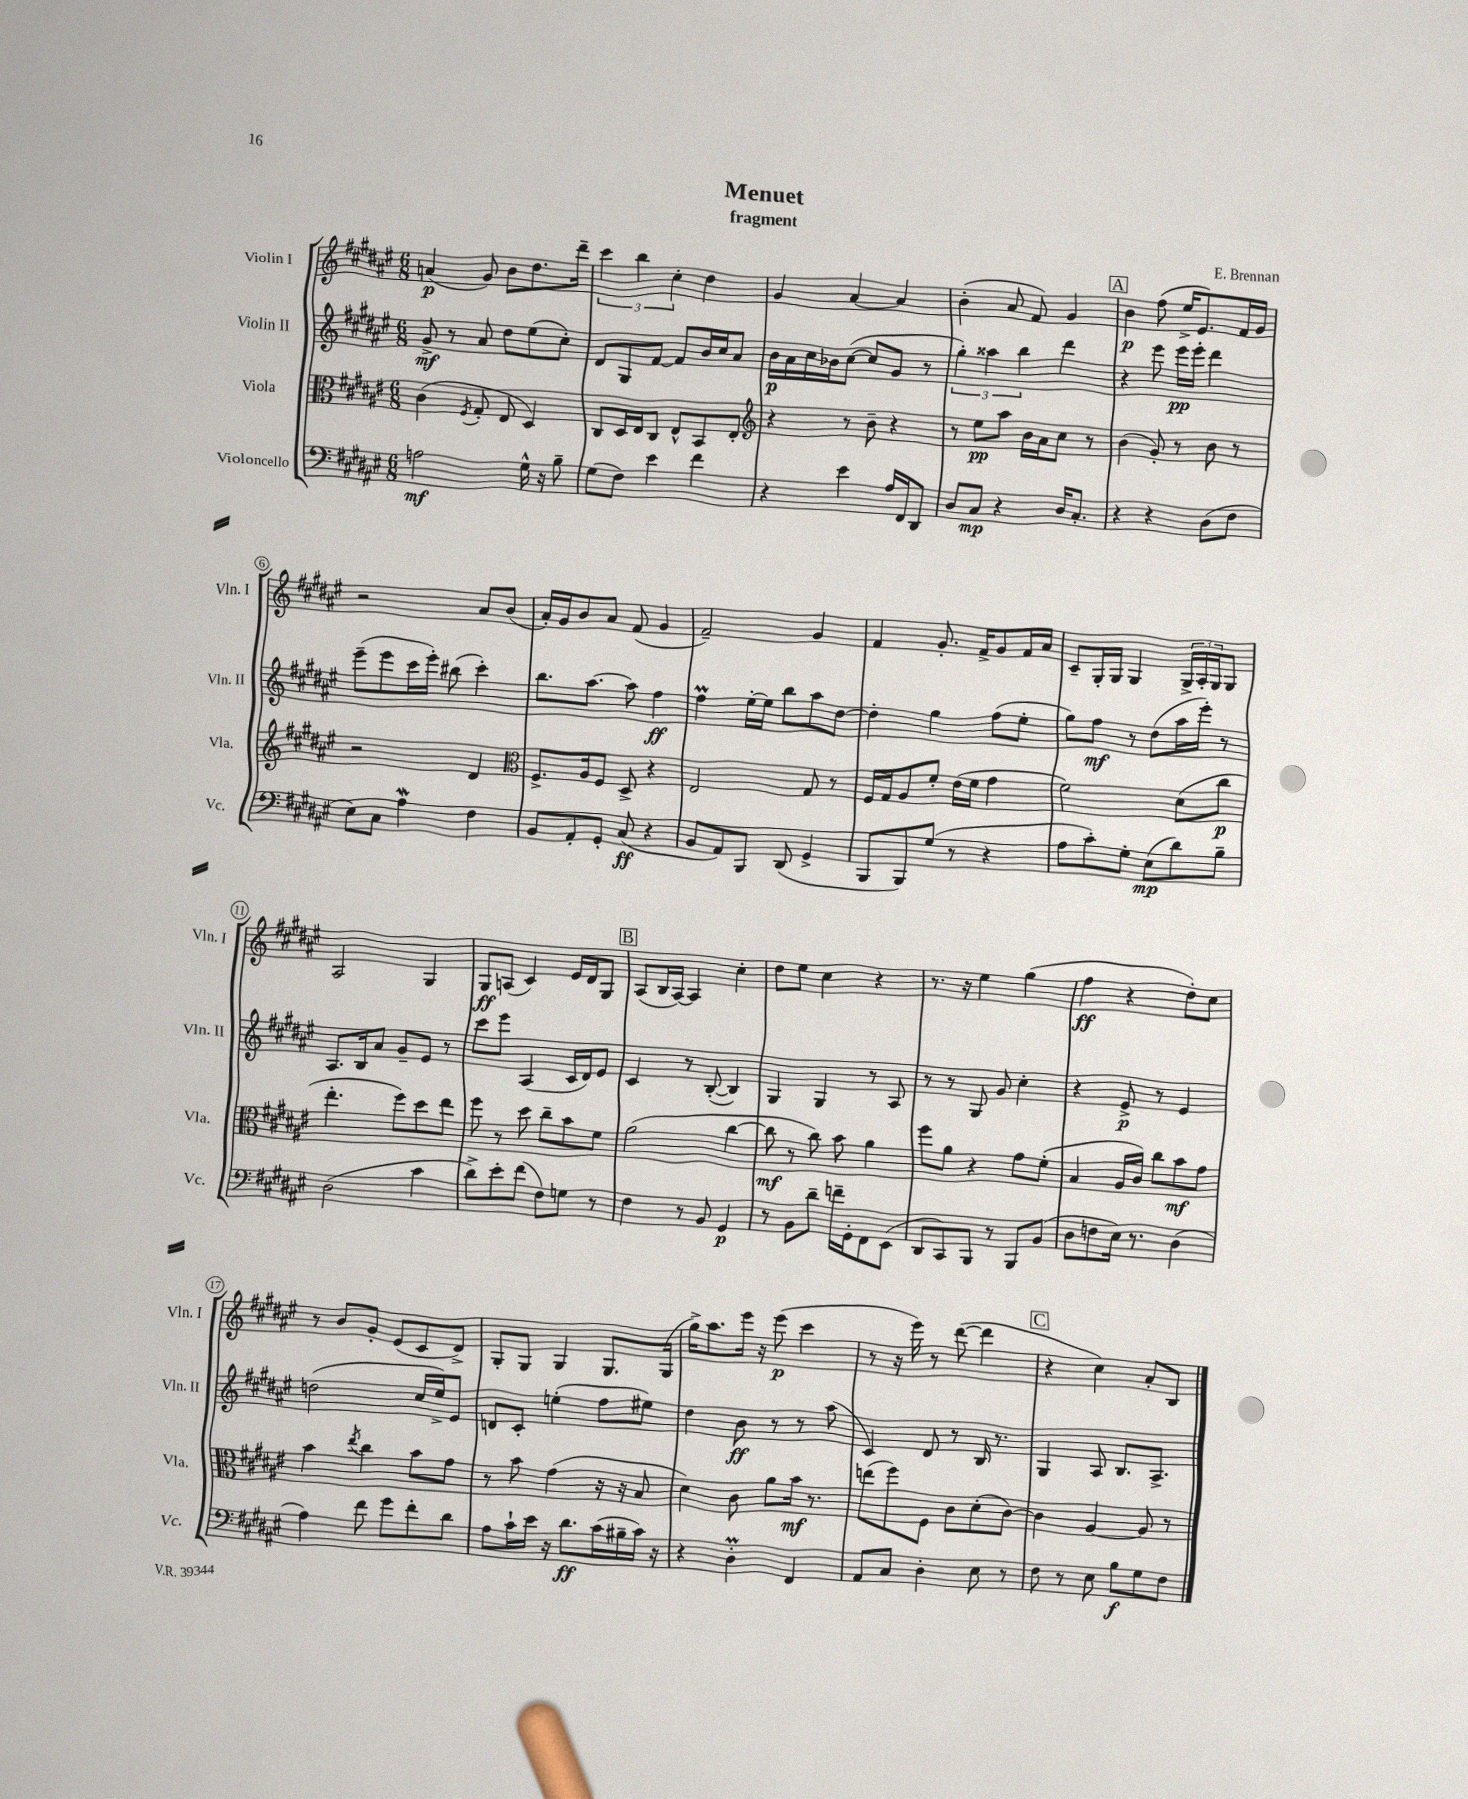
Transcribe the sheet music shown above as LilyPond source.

\header { title = "Menuet" composer = "E. Brennan" subtitle = "fragment" }
<<
\new StaffGroup <<
\new Staff = "s0" \with { instrumentName = "Violin I" shortInstrumentName = "Vln. I" } {
    \clef treble \key fis \major \numericTimeSignature \time 6/8
    a'4\p( gis'8) b'8 dis''8. dis'''16-- |
    \tuplet 3/2 { cis'''4 b''4 cis''4-. } dis''4 |
    gis'4 ais'4~ ais'4 |
    b'4-.( ais'8 fis'8) gis'4 |
    \mark \markup { \box "A" } b'4\p fis''8( eis''16-> eis'8.) fis'16 gis'16 |
    r2 ais'8 b'8( |
    ais'16-.) gis'16 b'8 ais'8 fis'8( gis'4 |
    fis'2--) gis'4 |
    fis'4 gis'8.-. fis'16-> gis'8 fis'16 ais'16 |
    cis'8-- gis16-. gis16 gis4 \tuplet 3/2 { gis16-> ais16-. gis16 } gis8 |
    ais2 gis4 |
    gis8\ff a8( cis'4) eis'16 dis'16 gis8 |
    \mark \markup { \box "B" } ais8( b16 ais16~) ais4 cis''4-. |
    dis''8 eis''8 cis''4 r4 |
    r8. r16 eis''4 gis''4( |
    fis''4\ff r4 dis''8-.) cis''8 |
    r8 b'8 gis'8-. eis'8( cis'8 dis'8->) |
    gis8-. gis8 gis4 gis8. gis16( |
    gis''16->) ais''8. eis'''16 r16 eis'''8\p( cis'''4 |
    r8 r16 eis'''16) r8 dis'''8~( dis'''4 |
    \mark \markup { \box "C" } r4 cis''4) ais'8-. b8 \bar "|." |
}
\new Staff = "s1" \with { instrumentName = "Violin II" shortInstrumentName = "Vln. II" } {
    \clef treble \key fis \major \numericTimeSignature \time 6/8
    gis'8->\mf r8 ais'8 dis''8 eis''8( cis''8-.) |
    dis'8 gis8 fis'8~ fis'8 b'16 cis''16 ais'8 |
    b'16\p ais'16 cis''16 bes'16 cis''8~( cis''8 gis'8 r8 |
    \tuplet 3/2 { gis''4-.) aisis''4 b''4 } dis'''4 |
    \mark \markup { \box "A" } r4 eis'''8 eis'''16\pp eis'''16-. dis'''4 |
    eis'''8--( eis'''8 cis'''16 eis'''16-.) bis''8( cis'''4-.) |
    b''8. ais''8.~ ais''8 fis''4\ff |
    fis''4\prall eis''16~-. eis''16 b''8 ais''8 dis''8~ |
    dis''4-. gis''4 fis''8( eis''8-. |
    gis''8) fis''8\mf r8 dis''8( ais''16 eis'''16-.) r8 |
    ais8. b16 ais'8 gis'8-- eis'8 r8 |
    cis'''8 eis'''8 ais4( cis'16 dis'16) eis'8 |
    \mark \markup { \box "B" } cis'4 r8 b8~-.( b4) |
    gis4 gis4 r8 ais8 |
    r8 r8 gis8 gis'8 cis''4-. |
    r4 eis'8->\p r8 eis'4 |
    d''2( cis''16 eis''16->) eis'8 |
    d'8 cis'8-. e''4-.( fis''8 eis''8) |
    dis''4 b'8\ff r8 r8 ais''8( |
    cis'4) dis'8 r8 b16 r8. |
    \mark \markup { \box "C" } gis4 ais8 b8. ais8.-> \bar "|." |
}
\new Staff = "s2" \with { instrumentName = "Viola" shortInstrumentName = "Vla." } {
    \clef alto \key fis \major \numericTimeSignature \time 6/8
    cis'4( \acciaccatura { fis8 } gis8-. eis8 dis4) |
    cis8 dis16 eis16 cis8 eis8-^ b,8 eis8-. |
    \clef treble r4 r8 b'8-- r4 |
    r8 eis''8\pp ais''8 b'16 ais'16 cis''8 r8 |
    \mark \markup { \box "A" } b'4( gis'8-.) r8 b'8 r8 |
    r2 dis'4 |
    \clef alto fis8.-> ais16 fis8 dis8-> r4 |
    eis2 gis8 r8 |
    fis16 gis16 ais8 fis'8-. eis'16( fis'16 gis'4 |
    fis'2) dis'8( cis''8\p |
    eis''4.-. fis''8) dis''8 eis''8 |
    fis''8 r8 dis''8 cis''8-- b'8 fis'8 |
    \mark \markup { \box "B" } ais'2( cis''4~ |
    cis''8\mf r8 cis''8) b'8 ais'4 |
    fis''8 ais'8 r4 gis'8 fis'8-.( |
    b4 ais16 cis'16) cis''8 b'8\mf gis'8 |
    b'4 \acciaccatura { eis''8 } cis''4 b'8 gis'8 |
    r8 b'8 gis'4( r16 r16 b8 |
    dis'4) cis'8 ais'8 b'16\mf r8. |
    e''8( fis''8) fis8 cis'8 dis'8-.( cis'8~) |
    \mark \markup { \box "C" } cis'4 ais4~ ais8 r8 \bar "|." |
}
\new Staff = "s3" \with { instrumentName = "Violoncello" shortInstrumentName = "Vc." } {
    \clef bass \key fis \major \numericTimeSignature \time 6/8
    a2\mf gis16-^ r16 b8-- |
    gis8( fis8) eis'4 fis'4 |
    r4 eis'4 ais16 fis,16 dis,8 |
    dis8 cis8\mp r4 dis16 cis8.-. |
    \mark \markup { \box "A" } r4 r4 dis8( fis8 |
    eis8) cis8 ais4\mordent fis4 |
    b,8 ais,8-. gis,8-. cis8\ff( r4 |
    b,8 ais,8) b,,8 dis,8( gis,4-> |
    b,,8 b,,8) gis8( r8 r4 |
    ais8 cis'8-.) gis8-. eis8\mp( dis'8) b8-- |
    dis2( cis'4 |
    dis'8->) eis'8-. fis'8( fis8) g8 r8 |
    \mark \markup { \box "B" } fis4 r8 b,8 gis,4\p |
    r8 b,8 dis'8-- f'16-- gis,16-. fis,8 eis,8( |
    dis,8 cis,8) b,,8 r8 b,,8 b,8( |
    dis8 f8 eis16) r8. dis4( |
    ais4) fis'8 gis'8 fis'8-. dis'8 |
    ais8 cis'16-! eis'16 r16 dis'8.\ff cis'16( bis16-- cis'16) r16 |
    r4 dis4-.\prall fis,4 |
    ais,8 cis8 dis4-. eis8 r8 |
    \mark \markup { \box "C" } fis8 r8 eis8 b8\f gis8 fis8 \bar "|." |
}
>>
>>
\layout { \context { \Score \override BarNumber.stencil = #(make-stencil-circler 0.1 0.3 ly:text-interface::print) } }
